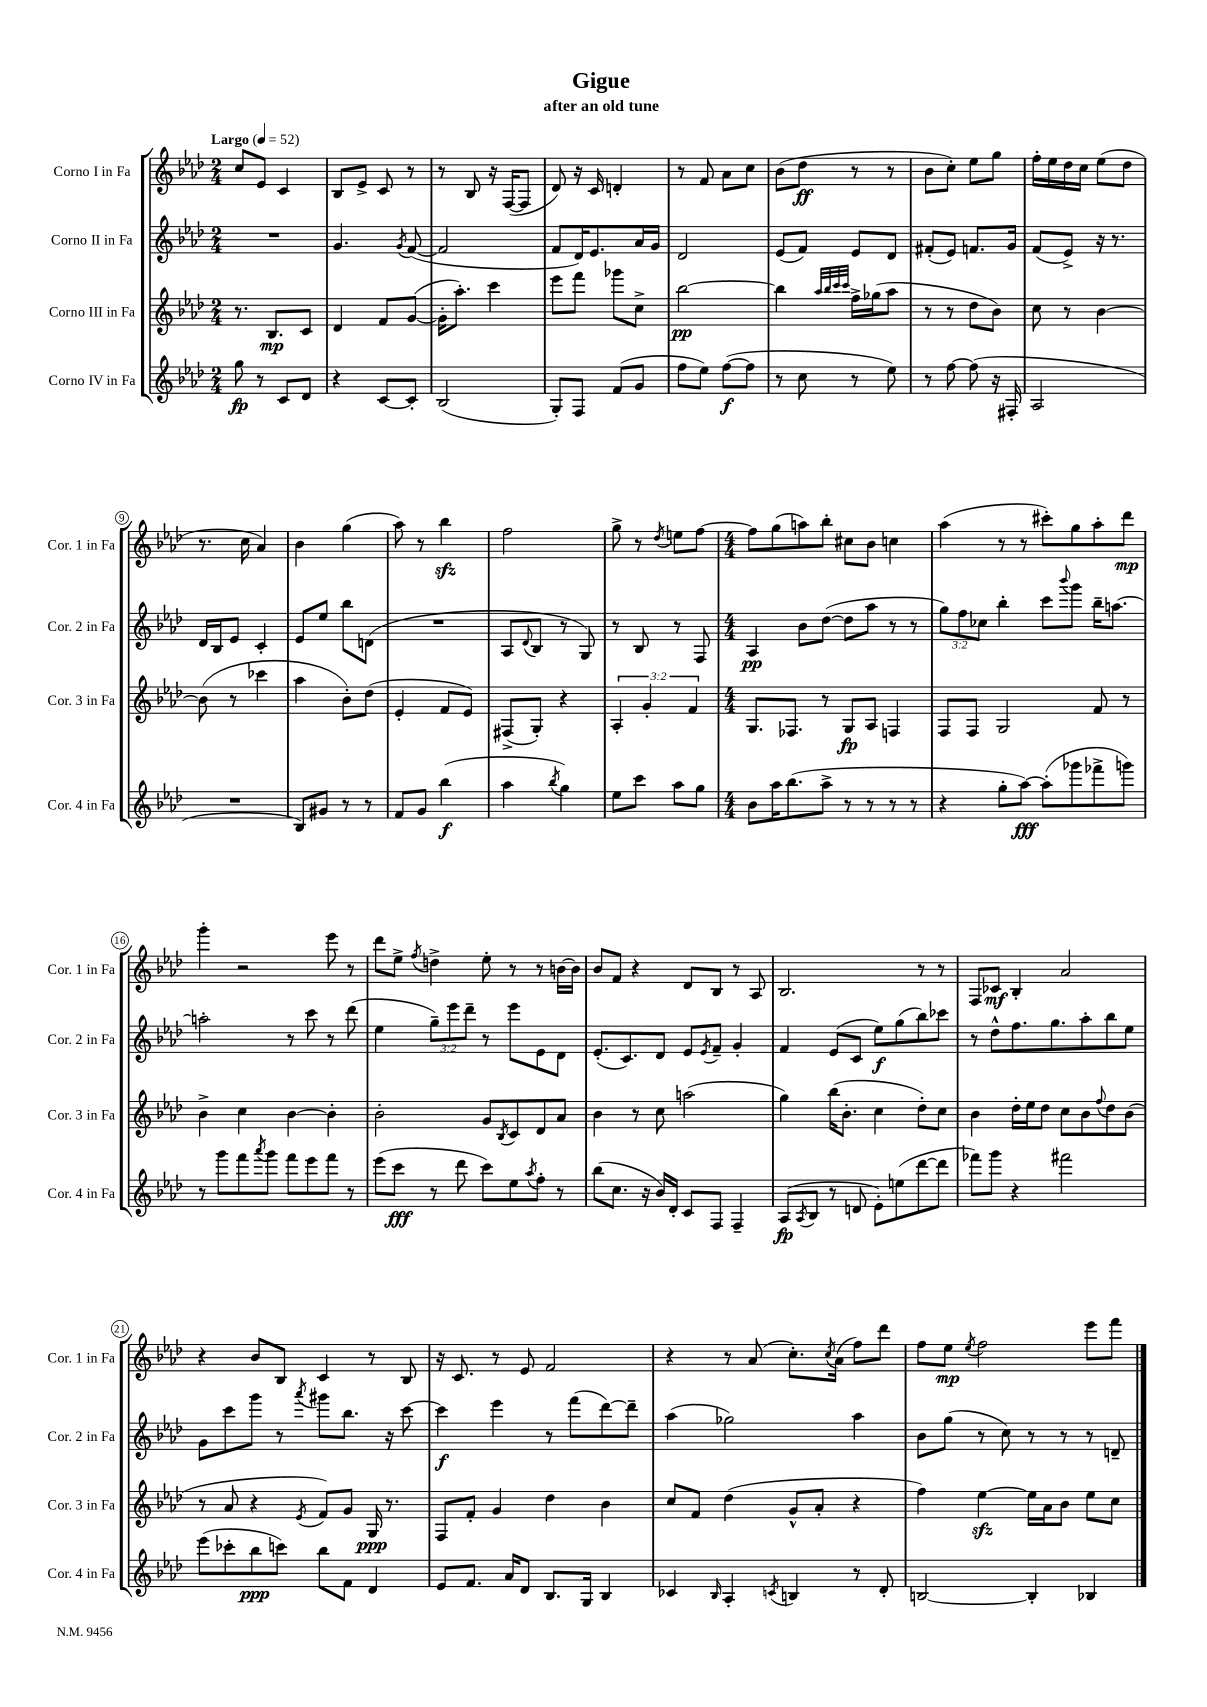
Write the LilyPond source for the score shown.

\header { title = "Gigue" subtitle = "after an old tune" }
<<
\new StaffGroup <<
\new Staff = "s0" \with { instrumentName = "Corno I in Fa" shortInstrumentName = "Cor. 1 in Fa" } {
    \clef treble \key aes \major \numericTimeSignature \time 2/4 \tempo "Largo" 4 = 52
    c''8 ees'8 c'4 |
    bes8 ees'8-> c'8 r8 |
    r8 bes8 r16 f16~( f8 |
    des'8) r16 c'16 d'4-. |
    r8 f'8 aes'8 c''8 |
    bes'8( des''8\ff r8 r8 |
    bes'8 c''8-.) ees''8 g''8 |
    f''16-. ees''16 des''16 c''16 ees''8( des''8 |
    r8. c''16 aes'4) |
    bes'4 g''4( |
    aes''8) r8 bes''4\sfz |
    f''2 |
    g''8-> r8 \acciaccatura { des''8 } e''8 f''8~ |
    \numericTimeSignature \time 4/4 f''8 g''8( a''8) bes''8-. cis''8 bes'8 c''4 |
    aes''4( r8 r8 cis'''8-.) g''8 aes''8-. des'''8\mp |
    g'''4-. r2 ees'''8 r8 |
    des'''8 ees''8-> \acciaccatura { f''8 } d''4-> ees''8-. r8 r8 b'16~ b'16 |
    bes'8 f'8 r4 des'8 bes8 r8 aes8 |
    bes2. r8 r8 |
    f8 ces'8\mf bes4-. aes'2 |
    r4 bes'8 bes8 c'4 r8 bes8 |
    r16 c'8. r8 ees'8 f'2 |
    r4 r8 aes'8( c''8.-.) \acciaccatura { c''8 } aes'16( f''8) des'''8 |
    f''8 ees''8\mp \acciaccatura { ees''8 } f''2 ees'''8 f'''8 \bar "|." |
}
\new Staff = "s1" \with { instrumentName = "Corno II in Fa" shortInstrumentName = "Cor. 2 in Fa" } {
    \clef treble \key aes \major \numericTimeSignature \time 2/4 \override Staff.TupletNumber.text = #tuplet-number::calc-fraction-text
    R2 |
    g'4. \acciaccatura { g'8 } f'8~( |
    f'2 |
    f'8 des'16) ees'8. aes'16 g'16 |
    des'2 |
    ees'8( f'8) ees'8 des'8 |
    fis'8-.( ees'8) f'8. g'16 |
    f'8( ees'8->) r16 r8. |
    des'16 bes16 ees'8 c'4-. |
    ees'8 ees''8 bes''8 d'8( |
    R2 |
    aes8 \appoggiatura { des'8 } bes8 r8 g8) |
    r8 bes8 r8 f8 |
    \numericTimeSignature \time 4/4 aes4\pp bes'8 des''8~( des''8 aes''8 r8 r8 |
    \tuplet 3/2 { g''8) f''8 ces''8 } bes''4-. c'''8 \appoggiatura { bes'''8 } g'''8 bes''16-- a''8.~ |
    a''2-. r8 c'''8 r8 des'''8( |
    ees''4 \tuplet 3/2 { g''8--) ees'''8 des'''8-- } r8 ees'''8 ees'8 des'8 |
    ees'8.-.( c'8.) des'8 ees'8 \acciaccatura { ees'8 } f'8-- g'4-. |
    f'4 ees'8( c'8 ees''8\f) g''8( bes''8) ces'''8 |
    r8 des''8-^ f''8. g''8. aes''8-. bes''8 ees''8 |
    g'8 c'''8 g'''8 r8 \acciaccatura { aes'''8 } gis'''8 bes''8. r16 c'''8~ |
    c'''4\f ees'''4 r8 f'''8( des'''8~) des'''8-- |
    aes''4( ges''2) aes''4 |
    bes'8 g''8( r8 c''8) r8 r8 r8 d'8-- \bar "|." |
}
\new Staff = "s2" \with { instrumentName = "Corno III in Fa" shortInstrumentName = "Cor. 3 in Fa" } {
    \clef treble \key aes \major \numericTimeSignature \time 2/4 \override Staff.TupletNumber.text = #tuplet-number::calc-fraction-text
    r8. bes8.\mp c'8 |
    des'4 f'8 g'8~( |
    g'16-. aes''8.-.) c'''4 |
    ees'''8 f'''8 ges'''8 c''8-> |
    bes''2~\pp |
    bes''4 \grace { aes''32 bes''32 c'''32 c'''32 } f''16-> ges''16( aes''8 |
    r8 r8 des''8 bes'8) |
    c''8 r8 bes'4~ |
    bes'8( r8 ces'''4 |
    aes''4 bes'8-.) des''8( |
    ees'4-. f'8 ees'8) |
    fis8->( g8-.) r4 |
    \tuplet 3/2 { aes4-. g'4-. f'4 } |
    \numericTimeSignature \time 4/4 g8. fes8. r8 g8\fp aes8 f4 |
    f8 f8 g2 f'8 r8 |
    bes'4-> c''4 bes'4~ bes'4-. |
    bes'2-. g'8 \acciaccatura { bes8 } c'8 des'8 aes'8 |
    bes'4 r8 c''8 a''2( |
    g''4) bes''16( bes'8.-. c''4 des''8-.) c''8 |
    bes'4 des''16-. ees''16 des''8 c''8 bes'8 \appoggiatura { f''8 } des''8 bes'8( |
    r8 aes'8 r4 \acciaccatura { ees'8 } f'8) g'8 g16\ppp r8. |
    f8 f'8-. g'4 des''4 bes'4 |
    c''8 f'8 des''4( g'8-^ aes'8-. r4 |
    f''4) ees''4~\sfz ees''16 aes'16 bes'8 ees''8 c''8 \bar "|." |
}
\new Staff = "s3" \with { instrumentName = "Corno IV in Fa" shortInstrumentName = "Cor. 4 in Fa" } {
    \clef treble \key aes \major \numericTimeSignature \time 2/4
    g''8\fp r8 c'8 des'8 |
    r4 c'8~ c'8-. |
    bes2( |
    g8-.) f8 f'8( g'8 |
    f''8 ees''8) f''8~\f( f''8 |
    r8 c''8 r8 ees''8) |
    r8 f''8~ f''8( r16 fis16-. |
    aes2 |
    R2 |
    bes8) gis'8 r8 r8 |
    f'8 g'8 bes''4\f( |
    aes''4 \acciaccatura { bes''8 } g''4) |
    ees''8 c'''8 aes''8 g''8 |
    \numericTimeSignature \time 4/4 bes'8 aes''16 bes''8.( aes''8-> r8 r8 r8 r8 |
    r4 g''8-. aes''8~\fff) aes''8-.( ges'''8 fes'''8-> g'''8) |
    r8 g'''8 f'''8 \acciaccatura { aes'''8 } g'''8 f'''8 ees'''8 f'''8 r8 |
    ees'''8( c'''8\fff r8 des'''8 c'''8) ees''8 \acciaccatura { aes''8 } f''8-. r8 |
    bes''8( c''8. r16 bes'16) des'16-. c'8 f8 f4-- |
    aes8\fp( \acciaccatura { aes8 } bes8 r8 d'8 ees'8-.) e''8( des'''8~ des'''8 |
    fes'''8) g'''8 r4 fis'''2 |
    ees'''8( ces'''8-. bes''8\ppp c'''8) bes''8 f'8 des'4 |
    ees'8 f'8. aes'16 des'8 bes8. g16 bes4 |
    ces'4 \grace { bes16 } aes4-. \acciaccatura { c'8 } b4 r8 des'8-. |
    b2~ b4-. bes4 \bar "|." |
}
>>
>>
\layout { \context { \Score \override BarNumber.stencil = #(make-stencil-circler 0.1 0.3 ly:text-interface::print) } }
